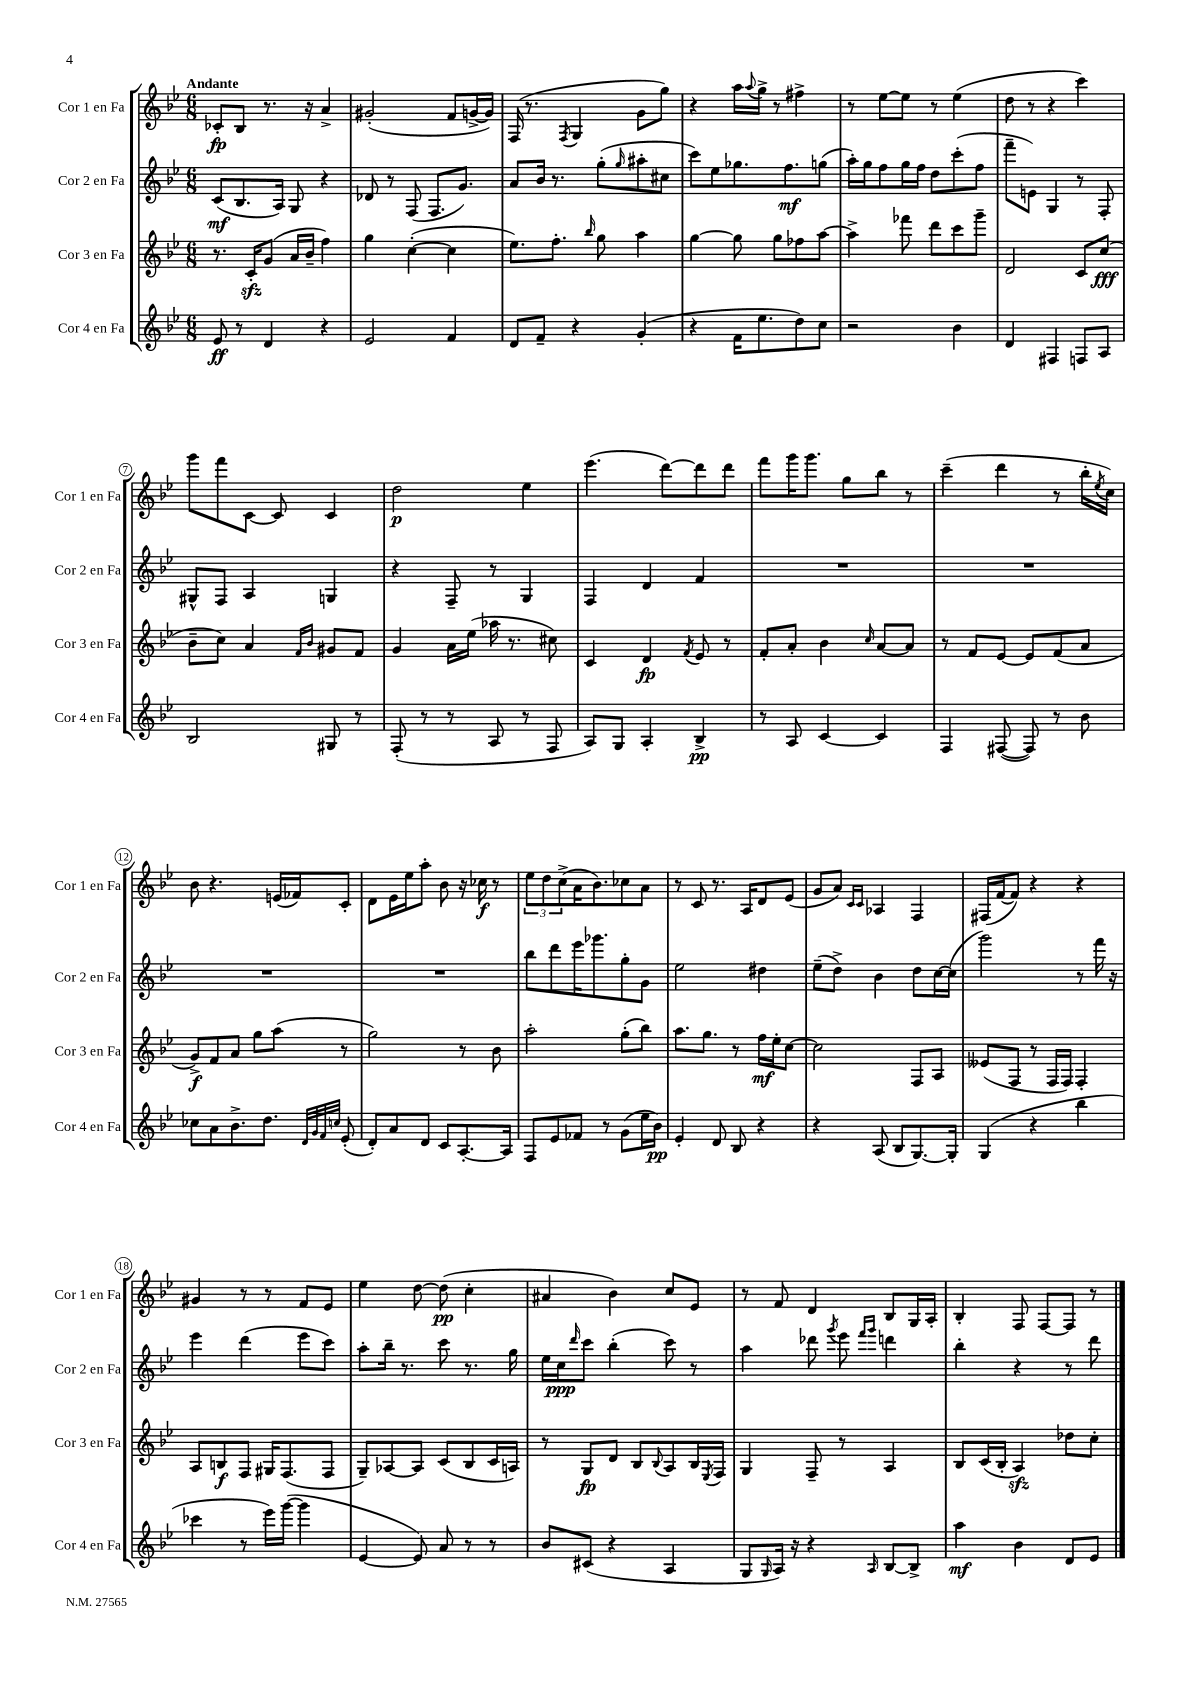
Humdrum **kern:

**kern	**kern	**kern	**kern
*staff4	*staff3	*staff2	*staff1
*clefG2	*clefG2	*clefG2	*clefG2
*k[b-e-]	*k[b-e-]	*k[b-e-]	*k[b-e-]
*M6/8	*M6/8	*M6/8	*M6/8
8e-/	8.r	(8c/L	8c-'/L
8r	.	8.B-/	8B-/J
.	16c'/LK	.	.
4d/	(8g/J	.	8.r
.	.	16A/Jk)	.
.	16a/LL	8G/	.
.	16b-~/JJ	.	16r
4r	4ff\)	4r	4a^/
=	=	=	=
2e-/	4gg\	8d-/	(2g#'/
.	.	8r	.
.	([4cc'\	(8F/	.
.	.	8.F/L	.
4f/	4cc\]	.	8f/L
.	.	8.g/J)	.
.	.	.	[16g^/L
.	.	.	16g/]JJ)
=	=	=	=
8d/L	8.ee-\L)	8a/L	(16F/
.	.	.	8.r
8f~/J	.	16b-/Jk	.
.	8.ff'\J	8.r	.
.	.	.	8qF/
4r	.	.	4G/
.	16qqbb-/	.	.
.	8gg\	(8gg'\L	.
.	.	16qqgg/	.
(4g'/	4aa\	8aa#'\	8g\L
.	.	8cc#\J	8gg\J)
=	=	=	=
4r	[4gg\	8ccc\L)	4r
.	.	8ee-\	.
16f\LK	8gg\]	8.gg-\	16aa\LL
.	.	.	8qqaa/
8.ee-\	.	.	16gg^\JJ
.	8gg\L	.	8r
.	.	8.ff\	.
8dd\)	8ff-\	.	4ff#^\
8cc\J	[8aa\J	(8gg\J	.
=	=	=	=
2r	4aa^\]	16aa'\LL)	8r
.	.	16gg\J	.
.	.	8ff\	[8ee-\L
.	8fff-\	16gg\L	8ee-\]J
.	.	16ff\JJ	.
.	8ddd\L	8dd\L	8r
4b-\	8ccc\	(8ccc'\	(4ee-\
.	8ggg~\J	8ff\J	.
=	=	=	=
4d/	2d/	8fff~\L	8dd\
.	.	8e\J)	8r
4F#/	.	4G/	4r
8F/L	8c/L	8r	4ccc\)
8A/J	(8cc/J	8F'/	.
=	=	=	=
2B-/	8b-~\L	8G#^^/L	8ggg\L
.	8cc\J)	8F/J	8fff\
.	4a/	4A/	[8c\J
.	.	.	8c/]
.	16qqf/LL	.	.
.	16qqb-/JJ	.	.
8G#/	8g#/L	4G/	4c/
8r	8f/J	.	.
=	=	=	=
(8F'/	4g/	4r	2dd\
8r	.	.	.
8r	16a\LL	8F~/	.
.	(16ee-\JJ	.	.
8A/	16aa-\	8r	.
.	8.r	.	.
8r	.	4G/	4ee-\
8F/	8cc#\)	.	.
=	=	=	=
8A/L)	4c/	4F/	(4.eee-\
8G/J	.	.	.
4A'/	4d/	4d/	.
.	.	.	[8ddd\L)
.	8qf/	.	.
4B-^/	8e-/	4f/	8ddd\]
.	8r	.	8ddd\J
=	=	=	=
8r	8f'/L	2.r	8fff\L
8A/	8a'/J	.	16ggg\K
.	.	.	8.ggg\J
[4c/	4b-\	.	.
.	.	.	8gg\L
.	16qqcc/	.	.
4c/]	[8a/L	.	8bb-\J
.	8a/]J	.	8r
=	=	=	=
4F/	8r	2.r	(4ccc~\
.	8f/L	.	.
([8F#/	[8e-/J	.	4ddd\
8F#/])	8e-/]L	.	.
8r	(8f/	.	8r
8b-\	8a/J	.	16bb-'\LL
.	.	.	8qee-/
.	.	.	16cc\JJ)
=	=	=	=
8cc-\L	8g^/L)	2.r	8b-\
8a\	8f/	.	4.r
8.b-^\	8a/J	.	.
.	8gg\L	.	.
8.dd\J	.	.	.
.	(8aa\J	.	(16e/LL
.	.	.	16f-/J)
32qqd/LLL	.	.	.
32qqg/	.	.	.
32qqf/	.	.	.
32qqcc/JJJ	.	.	.
(8e-'/	8r	.	8c'/J
=	=	=	=
8d'/L)	2gg\)	2.r	8d\L
8a/	.	.	16e-\L
.	.	.	16ee-\J
8d/J	.	.	8aa'\J
8c/L	.	.	8b-\
[8.A'/	8r	.	16r
.	.	.	16cc-\
.	8b-\	.	8r
16A/]Jk	.	.	.
=	=	=	=
8F/L	2aa'\	8bb-\L	12ee-\L
.	.	.	12dd\
8e-/	.	8ddd\	.
.	.	.	(12cc^\
8f-/J	.	16eee-\K	16a\K
.	.	8.ggg-\	8.b-\)
8r	.	.	.
(8g\L	(8gg'\L	8gg'\	8cc-\
16ee-\L	8bb-\J)	8g\J	8a\J
16b-\JJ)	.	.	.
=	=	=	=
4e-'/	8.aa\L	2ee-\	8r
.	.	.	8c/
.	8.gg\J	.	.
8d/	.	.	8.r
8B-/	8r	.	.
.	.	.	16A/LK
4r	16ff\LL	4dd#\	8d/
.	16ee-'\J	.	.
.	[8cc\J	.	(8e-/J
=	=	=	=
4r	2cc\]	(8ee-~\L	8g/L
.	.	8dd^\J)	8a/J)
.	.	.	16qqc/LL
.	.	.	16qqc/JJ
(8A/	.	4b-\	4A-/
8B-/L	.	.	.
[8.G/)	8F/L	8dd\L	4F/
.	8A/J	[16cc\L	.
16G'/]Jk	.	(16cc\]JJ	.
=	=	=	=
(4G/	(8e--/L	2ggg\)	(16F#/LL
.	.	.	[16f/J
.	8F/J	.	8f/]J)
4r	8r	.	4r
.	16F/LL	.	.
.	16F/JJ)	.	.
4bb-\	4F'/	8r	4r
.	.	16fff\	.
.	.	16r	.
=	=	=	=
4ccc-\	8A/L	4eee-\	4g#/
.	8B/	.	.
8r	8F/J	(4ddd\	8r
16eee-\LL)	16G#/LK	.	8r
([16ggg\JJ	(8.F/	.	.
4ggg\]	.	8eee-\L	8f/L
.	8F/J	8ccc\J)	8e-/J
=	=	=	=
[4e-/	8G~/L)	8aa'\L	4ee-\
.	[8A-/	16bb-~\Jk	.
.	.	8.r	.
8e-/])	8A-/]J	.	[8dd\
8a/	(8c/L	8ccc\	(8dd\]
8r	8B-/	8.r	4cc'\
8r	16c/L	.	.
.	16A/JJ)	16gg\	.
=	=	=	=
8b-/L	8r	16ee-\LL	4a#/
.	.	16cc\J	.
.	.	16qqddd/	.
(8c#/J	8G/L	8ccc\J	.
4r	8d/J	(4bb-'\	4b-\)
.	8B-/L	.	.
.	8qqB-/	.	.
4A/	8A/	8ccc\)	8cc/L
.	16B-/L	8r	8e-/J
.	8qE-/	.	.
.	16F/JJ	.	.
=	=	=	=
8G/L	4G/	4aa\	8r
16qqG/	.	.	.
16A/Jk)	.	.	8f/
16r	.	.	.
4r	8F~/	8ddd-\	4d/
.	.	8qggg/	.
.	8r	8eee-\	.
.	.	16qqfff/LL	.
16qqA/	.	16qqggg/JJ	.
[8B-/L	4A/	4ddd\	8B-/L
8B-^/]J	.	.	16G/L
.	.	.	16A'/JJ
=	=	=	=
4aa\	8B-/L	4bb-'\	4B-'/
.	(16c/L	.	.
.	16B-'/JJ	.	.
4b-\	4A/)	4r	8F/
.	.	.	[8F/L
8d/L	8dd-\L	8r	8F/]J
8e-/J	8cc'\J	8ddd\	8r
==	==	==	==
*-	*-	*-	*-
